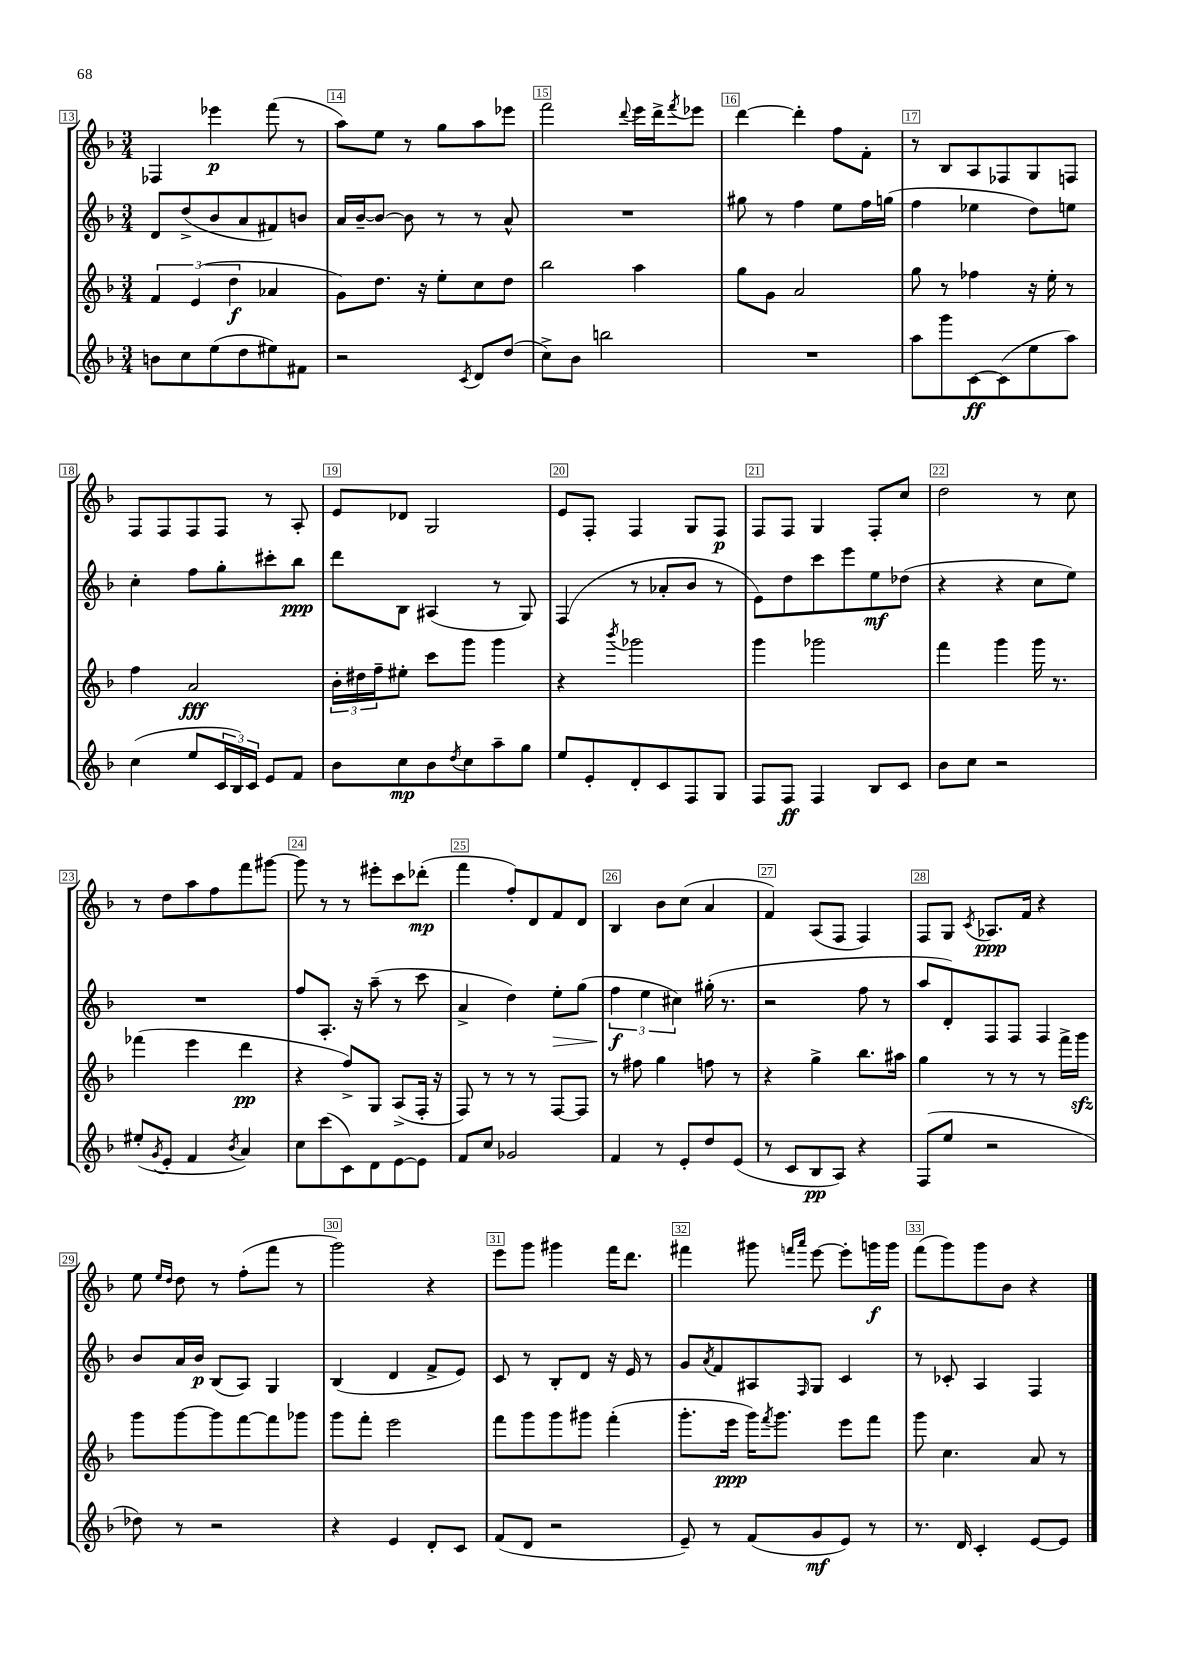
<<
\new StaffGroup <<
\new Staff = "s0" {
    \clef treble \key f \major \numericTimeSignature \time 3/4
    fes4 ees'''4\p f'''8( r8 |
    a''8) e''8 r8 g''8 a''8 ees'''8 |
    f'''2 \appoggiatura { d'''8 } e'''16 d'''16-> \acciaccatura { f'''8 } ees'''8 |
    d'''4~ d'''4-. f''8 f'8-. |
    r8 bes8 a8 fes8 g8 f8 |
    f8 f8 f8 f8 r8 a8-. |
    e'8 des'8 g2 |
    e'8 f8-. f4 g8 f8\p |
    f8 f8 g4 f8-. c''8 |
    d''2 r8 c''8 |
    r8 d''8 a''8 f''8 f'''8 gis'''8~ |
    gis'''8 r8 r8 eis'''8-. c'''8 des'''8-.\mp( |
    f'''4 f''8-.) d'8 f'8 d'8 |
    bes4 bes'8 c''8( a'4 |
    f'4) a8( f8 f4) |
    f8 g8 \acciaccatura { c'8 } aes8.\ppp f'16 r4 |
    e''8 \grace { e''16 d''16 } d''8 r8 f''8-.( f'''8 r8 |
    g'''2) r4 |
    e'''8 g'''8 gis'''4 f'''16 d'''8. |
    fis'''4 gis'''8 \grace { f'''16 a'''16 } e'''8~ e'''8-. g'''16\f g'''16 |
    f'''8( g'''8) g'''8 bes'8 r4 \bar "|." |
}
\new Staff = "s1" {
    \clef treble \key f \major \numericTimeSignature \time 3/4
    d'8 d''8->( bes'8 a'8 fis'8) b'8 |
    a'16 bes'16~-- bes'8~ bes'8 r8 r8 a'8-^ |
    R2. |
    gis''8 r8 f''4 e''8 f''16 g''16( |
    f''4 ees''4 d''8) e''8 |
    c''4-. f''8 g''8-. cis'''8-. bes''8\ppp |
    d'''8 bes8 ais4( r8 g8) |
    f4( r8 aes'8-. bes'8 r8 |
    e'8) d''8 c'''8 e'''8 e''8\mf des''8( |
    r4 r4 c''8 e''8) |
    R2. |
    f''8 a8.-. r16 a''8--( r8 c'''8 |
    a'4-> d''4) e''8-.\> g''8( |
    \tuplet 3/2 { f''4\f\! e''4 cis''4) } gis''16-.( r8. |
    r2 f''8 r8 |
    a''8 d'8-.) f8 f8 f4 |
    bes'8 a'16 bes'16\p bes8( a8) g4 |
    bes4( d'4 f'8-> e'8) |
    c'8 r8 bes8-. d'8 r16 e'16 r8 |
    g'8 \acciaccatura { a'8 } f'8 ais8 \grace { f16 } g8 c'4 |
    r8 ces'8-. a4 f4 \bar "|." |
}
\new Staff = "s2" {
    \clef treble \key f \major \numericTimeSignature \time 3/4
    \tuplet 3/2 { f'4 e'4( d''4\f } aes'4 |
    g'8) d''8. r16 e''8-. c''8 d''8 |
    bes''2 a''4 |
    g''8 g'8 a'2 |
    g''8 r8 fes''4 r16 e''16-. r8 |
    f''4 a'2\fff |
    \tuplet 3/2 { bes'16-. dis''16 f''16-- } eis''8-. c'''8 g'''8 g'''4 |
    r4 \acciaccatura { bes'''8 } ges'''2 |
    g'''4 ges'''2 |
    f'''4 g'''4 g'''16 r8. |
    fes'''4( e'''4 d'''4\pp |
    r4 f''8->) g8 a8->( f16-. r16 |
    f8) r8 r8 r8 f8~ f8 |
    r8 fis''8 g''4 f''8 r8 |
    r4 g''4-> bes''8. ais''16 |
    g''4 r8 r8 r8 f'''16-> g'''16\sfz |
    g'''8 g'''8~ g'''8 f'''8~ f'''8 ges'''8 |
    g'''8 f'''8-. e'''2 |
    f'''8 g'''8 g'''8 gis'''8 f'''4-.( |
    g'''8.-. e'''16\ppp g'''16) \acciaccatura { f'''8 } g'''8. e'''8 f'''8 |
    g'''8 c''4. a'8 r8 \bar "|." |
}
\new Staff = "s3" {
    \clef treble \key f \major \numericTimeSignature \time 3/4
    b'8 c''8 e''8( d''8 eis''8) fis'8 |
    r2 \acciaccatura { c'8 } d'8 d''8( |
    c''8->) bes'8 b''2 |
    R2. |
    a''8 g'''8 c'8~\ff c'8( e''8 a''8) |
    c''4( e''8 \tuplet 3/2 { c'16 bes16) c'16 } e'8 f'8 |
    bes'8 c''8\mp bes'8 \acciaccatura { d''8 } c''8 a''8-- g''8 |
    e''8 e'8-. d'8-. c'8 f8 g8 |
    f8 f8\ff f4 bes8 c'8 |
    bes'8 c''8 r2 |
    eis''8-.( \acciaccatura { g'8 } e'8-. f'4 \acciaccatura { bes'8 } a'4) |
    c''8 c'''8( c'8) d'8 e'8~ e'8 |
    f'8 c''8 ges'2 |
    f'4 r8 e'8-. d''8 e'8( |
    r8 c'8 bes8\pp a8) r4 |
    f8( e''8 r2 |
    des''8) r8 r2 |
    r4 e'4 d'8-. c'8 |
    f'8( d'8 r2 |
    e'8--) r8 f'8( g'8\mf e'8) r8 |
    r8. d'16 c'4-. e'8~ e'8 \bar "|." |
}
>>
>>
\layout { \context { \Score currentBarNumber = #13 \override BarNumber.break-visibility = ##(#f #t #t) barNumberVisibility = #all-bar-numbers-visible \override BarNumber.stencil = #(make-stencil-boxer 0.1 0.3 ly:text-interface::print) } }
